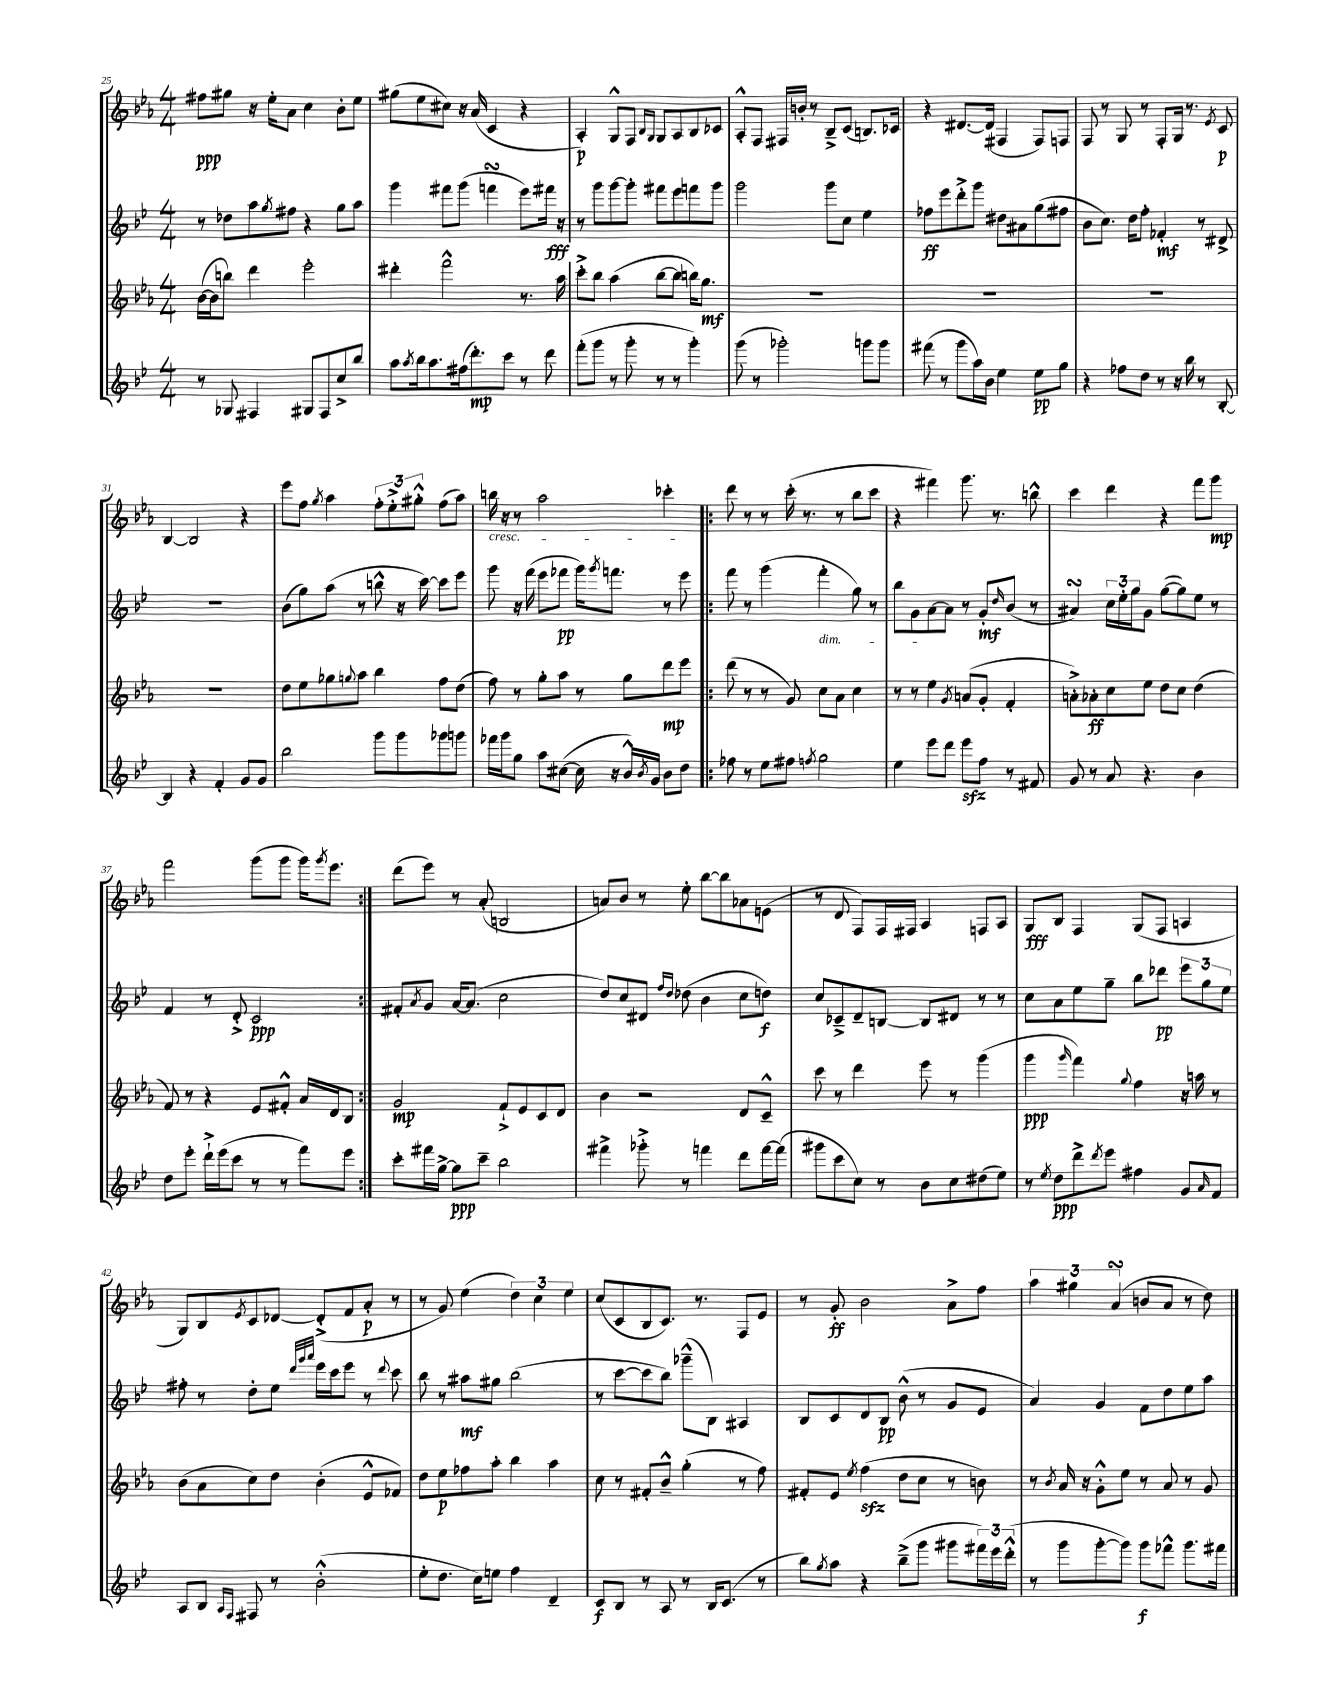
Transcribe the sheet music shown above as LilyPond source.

<<
\new StaffGroup <<
\new Staff = "s0" {
    \clef treble \key ees \major \numericTimeSignature \time 4/4
    fis''8\ppp gis''8 r16 ees''16-. aes'8 c''4 bes'8-. ees''8 |
    gis''8( ees''8 cis''8) r16 aes'16( c'4 r4 |
    aes4-.\p) g8-^ f8 \grace { bes16 g16 } g8 aes8 bes8 ces'8 |
    aes8-.-^ f8 fis16 b'16-. r8 bes8---> c'8( b8.) ces'16 |
    r4 dis'8.~ dis'16( fis4 fis8) f8 |
    f8 r8 g8 r8 f8-. g16 r8. \acciaccatura { ees'8 } c'8\p |
    bes4~ bes2 r4 |
    ees'''8 f''8 \acciaccatura { g''8 } aes''4 \tuplet 3/2 { f''8-. ees''8-.-> gis''8-.-^ } f''8( aes''8) |
    b''16\cresc r16 r8 aes''2 ces'''4-.\! |
    \repeat volta 2 { d'''8 r8 r8 c'''16-.( r8. r8 bes''8 c'''8 |
    r4 fis'''4) g'''8. r8. b''8-^ |
    c'''4 d'''4 r4 f'''8 g'''8\mp |
    f'''2 g'''8( g'''8 g'''16) \acciaccatura { g'''8 } ees'''8. | }
    d'''8( ees'''8) r8 aes'8-.( b2 |
    a'8) bes'8 r8 ees''8-. bes''8~ bes''8 aes'8 e'8( |
    r8 d'8 f8) f16 fis16 aes4 f8 aes8 |
    g8\fff bes8 f4 g8( f8 a4 |
    g8) bes8 \acciaccatura { ees'8 } c'8 des'8~ des'8-.->( f'8 aes'8-.\p r8 |
    r8 g'8) ees''4( \tuplet 3/2 { d''4) c''4 ees''4 } |
    c''8( c'8 bes8 c'8.) r8. f8 ees'8 |
    r8 g'8-.\ff bes'2 aes'8-> f''8 |
    \tuplet 3/2 { aes''4 gis''4 aes'4\turn( } b'8 aes'8 r8 d''8) \bar "|." |
}
\new Staff = "s1" {
    \clef treble \key bes \major \numericTimeSignature \time 4/4
    r8 des''8 a''8 \acciaccatura { g''8 } fis''8 r4 g''8 a''8 |
    g'''4 fis'''8 g'''8( f'''4\turn ees'''8) fis'''16\fff r16 |
    r8 g'''8 g'''8~ g'''8-. fis'''8 ees'''8 f'''8 g'''8 |
    g'''2 g'''8 c''8 ees''4 |
    fes''8\ff ees'''8 d'''8-.-> g'''8 dis''8 ais'8 g''8( fis''8 |
    bes'8 c''8.) d''16 f''8-. fes'4-.\mf r8 dis'8-> |
    R1 |
    bes'8( g''8) a''8( r8 b''8-^ r16 c'''16~) c'''8 ees'''8 |
    g'''8 r16 f'''16( ees'''8 fes'''8\pp g'''16) \acciaccatura { g'''8 } f'''8. r8 ees'''8 |
    \repeat volta 2 { f'''8 r8 g'''4( f'''4-.\dim g''8) r8 |
    bes''8 g'8 a'8~\! a'8 r8 g'8-.\mf \grace { d''16 } bes'8( r8 |
    ais'4\turn) \tuplet 3/2 { c''16 ees''16-. g''16 } g'8 g''8~( g''8) ees''8 r8 |
    f'4 r8 d'8-.-> c'2\ppp | }
    fis'8-. \acciaccatura { a'8 } g'8 a'16~ a'8.( c''2 |
    d''8) c''8 dis'8 \grace { f''16 d''16 } des''8( bes'4 c''8 d''8\f) |
    c''8 ces'8---> d'8-- b8~ b8 dis'8 r8 r8 |
    c''8 a'8 ees''8 g''8-- bes''8 des'''8\pp \tuplet 3/2 { ees'''8 g''8 ees''8 } |
    fis''8-. r8 d''8-. ees''8 \grace { d'''32 g'''32 a'''32 } ees'''16 c'''16 ees'''8 r8 \appoggiatura { d'''8 } c'''8 |
    bes''8 r8 ais''8\mf gis''8 bes''2( |
    r8 c'''8~ c'''8 bes''8) ges'''8---^( bes8) ais4 |
    bes8 c'8 d'8 bes8\pp bes'8-^( r8 g'8 ees'8 |
    a'4) g'4 f'8 d''8 ees''8 a''8 \bar "|." |
}
\new Staff = "s2" {
    \clef treble \key ees \major \numericTimeSignature \time 4/4
    bes'16~( bes'16 b''8) d'''4 ees'''2-. |
    dis'''4-. f'''2-^ r8. aes''16 |
    c'''8-.-> bes''8 aes''4( bes''8~ bes''8 b''16) g''8.\mf |
    R1 |
    R1 |
    R1 |
    R1 |
    d''8 ees''8 ges''8 \appoggiatura { g''8 } aes''8 bes''4 f''8 d''8( |
    f''8) r8 g''8-. aes''8 r8 g''8 d'''8\mp ees'''8 |
    \repeat volta 2 { d'''8( r8 r8 g'8) c''8 aes'8 c''4 |
    r8 r8 ees''4 \acciaccatura { g'8 } a'8( g'8-. f'4-. |
    a'8-.->) aes'8-.\ff c''8 ees''8 d''8 c''8 d''4( |
    f'8) r8 r4 ees'8 fis'8-.-^ aes'16 d'16 bes8 | }
    g'2\mp f'8-!-> ees'8 c'8 d'8 |
    bes'4 r2 d'8 c'8---^ |
    c'''8 r8 d'''4 ees'''8 r8 g'''4( |
    g'''4\ppp \grace { g'''16 } f'''4) \appoggiatura { g''8 } f''4 r16 a''16 r8 |
    bes'8( aes'8 c''8) d''8 bes'4-.( ees'8-^ fes'8) |
    d''8 ees''8\p fes''8 aes''8-. bes''4 aes''4 |
    c''8 r8 fis'8-. bes'8---^ g''4-.( r8 f''8) |
    fis'8-. ees'8 \acciaccatura { ees''8 } f''4\sfz( d''8 c''8 r8 b'8) |
    r8 \acciaccatura { bes'8 } aes'16 r16 g'8-.-^ ees''8 r8 aes'8 r8 g'8 \bar "|." |
}
\new Staff = "s3" {
    \clef treble \key bes \major \numericTimeSignature \time 4/4
    r8 ges8 fis4 gis8 fis8 c''8-> bes''8 |
    a''8 \acciaccatura { a''8 } bes''16 a''8. fis''16( d'''8.-.\mp) c'''8 r8 d'''8 |
    f'''8-.( g'''8 r8 g'''8-. r8 r8 g'''4-.) |
    g'''8( r8 ges'''2-.) g'''8 g'''8 |
    fis'''8( r8 g'''8 a''16) bes'16 ees''4 ees''8\pp g''8 |
    r4 fes''8 d''8 r8 r16 bes''16 r8 bes8~-. |
    bes4 r4 f'4-. g'8 g'8 |
    bes''2 g'''8 g'''8 ges'''8 g'''8 |
    fes'''16 g'''16 g''8 a''8 cis''8~( cis''16 r16 bes'16-^) \acciaccatura { bes'8 } g'16 bes'8 d''8 |
    \repeat volta 2 { fes''8 r8 ees''8 fis''8 \acciaccatura { f''8 } g''2 |
    ees''4 ees'''8 d'''8 ees'''8\sfz f''8 r8 fis'8 |
    g'8 r8 a'8 r4. bes'4 |
    d''8 ees'''8-. d'''16-!-> ees'''16( c'''8 r8 r8 f'''8) ees'''8 | }
    c'''8-. fis'''16 g''16~-> g''8\ppp c'''8-- bes''2 |
    fis'''4-> ges'''8-.-> r8 f'''4 d'''8 f'''16~ f'''16( |
    gis'''8 c'''8 c''8) r8 bes'8 c''8 dis''8( ees''8) |
    r8 \acciaccatura { ees''8 } d''8\ppp d'''8-> \acciaccatura { d'''8 } ees'''8 fis''4 g'8 \grace { a'16 } f'8 |
    a8 bes8 \grace { a16 f16 } fis8 r8 bes'2-.-^( |
    ees''8-. d''8. c''16) e''8 f''4 d'4-- |
    c'8\f bes8 r8 a8 r8 bes16 c'8.( r8 |
    bes''8) \acciaccatura { g''8 } a''8 r4 bes''8--->( g'''8 gis'''8 \tuplet 3/2 { fis'''16) ees'''16 d'''16-.-^( } |
    r8 g'''8 g'''8~-. g'''8) g'''8\f fes'''8-^ g'''8. fis'''16 \bar "|." |
}
>>
>>
\layout { \context { \Score currentBarNumber = #25 } }
